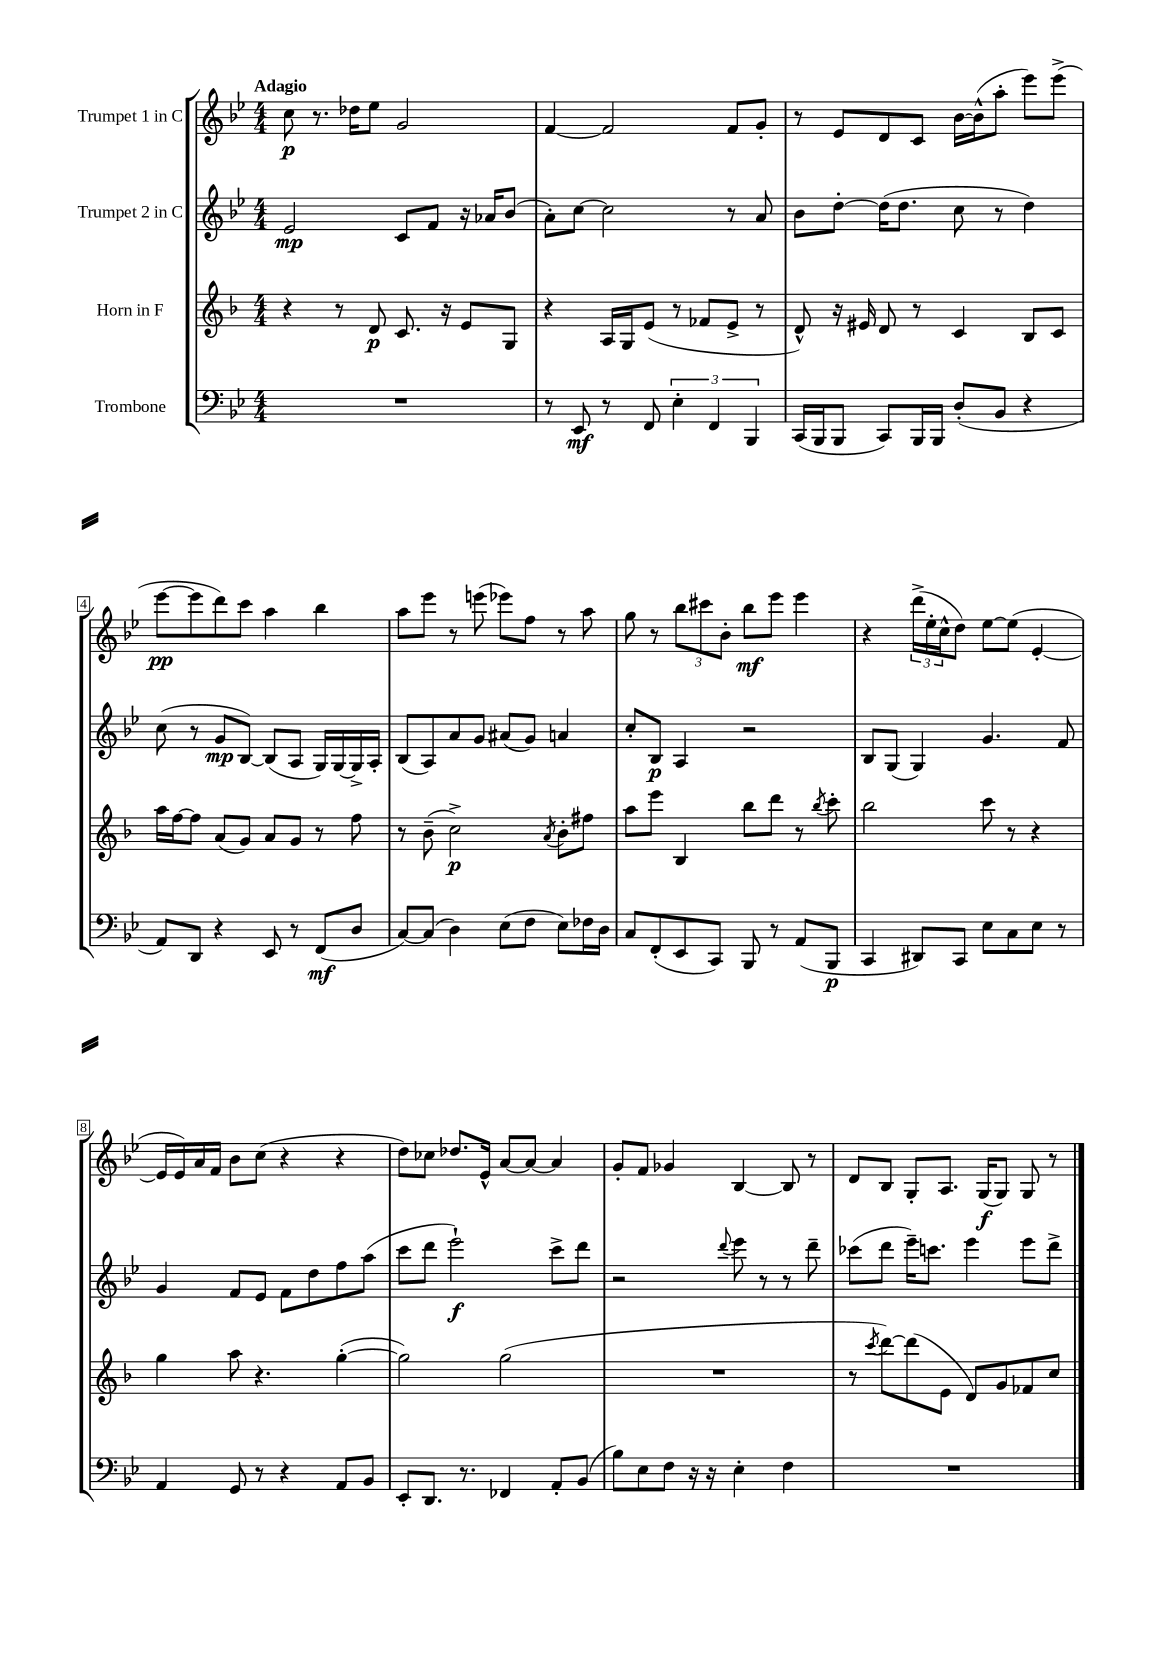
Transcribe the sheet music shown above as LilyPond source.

<<
\new StaffGroup <<
\new Staff = "s0" \with { instrumentName = "Trumpet 1 in C" } {
    \clef treble \key bes \major \numericTimeSignature \time 4/4 \tempo "Adagio"
    c''8\p r8. des''16 ees''8 g'2 |
    f'4~ f'2 f'8 g'8-. |
    r8 ees'8 d'8 c'8 bes'16~ bes'16-^( a''8-. ees'''8) ees'''8->( |
    ees'''8~\pp ees'''8 d'''8) c'''8 a''4 bes''4 |
    a''8 ees'''8 r8 e'''8( ees'''8) f''8 r8 a''8 |
    g''8 r8 \tuplet 3/2 { bes''8 cis'''8 bes'8-. } bes''8\mf ees'''8 ees'''4 |
    r4 \tuplet 3/2 { d'''16->( ees''16-. c''16-^ } d''8) ees''8~ ees''8( ees'4~-. |
    ees'16 ees'16) a'16 f'16 bes'8 c''8( r4 r4 |
    d''8) ces''8 des''8. ees'16-^ a'8~ a'8~ a'4 |
    g'8-. f'8 ges'4 bes4~ bes8 r8 |
    d'8 bes8 g8-. a8. g16\f( g8) g8 r8 \bar "|." |
}
\new Staff = "s1" \with { instrumentName = "Trumpet 2 in C" } {
    \clef treble \key bes \major \numericTimeSignature \time 4/4
    ees'2\mp c'8 f'8 r16 aes'16 bes'8( |
    a'8-.) c''8~ c''2 r8 a'8 |
    bes'8 d''8~-. d''16( d''8. c''8 r8 d''4) |
    c''8( r8 g'8\mp bes8~) bes8( a8 g16) g16~ g16-> a16-. |
    bes8( a8) a'8 g'8 ais'8( g'8) a'4 |
    c''8-. bes8\p a4 r2 |
    bes8 g8( g4) g'4. f'8 |
    g'4 f'8 ees'8 f'8 d''8 f''8 a''8( |
    c'''8 d'''8 ees'''2-!\f) c'''8-> d'''8 |
    r2 \appoggiatura { d'''8 } ees'''8 r8 r8 d'''8-- |
    ces'''8( d'''8 ees'''16--) c'''8. ees'''4 ees'''8 d'''8-> \bar "|." |
}
\new Staff = "s2" \with { instrumentName = "Horn in F" } {
    \clef treble \key f \major \numericTimeSignature \time 4/4
    r4 r8 d'8\p c'8. r16 e'8 g8 |
    r4 a16 g16 e'8( r8 fes'8 e'8-> r8 |
    d'8-^) r16 eis'16 d'8 r8 c'4 bes8 c'8 |
    a''16 f''16~ f''8 a'8( g'8) a'8 g'8 r8 f''8 |
    r8 bes'8--( c''2->\p) \acciaccatura { a'8 } bes'8-. fis''8 |
    a''8 e'''8 bes4 bes''8 d'''8 r8 \acciaccatura { bes''8 } c'''8-. |
    bes''2 c'''8 r8 r4 |
    g''4 a''8 r4. g''4~-.( |
    g''2) g''2( |
    R1 |
    r8 \acciaccatura { c'''8 } d'''8~) d'''8( e'8 d'8) g'8 fes'8 c''8 \bar "|." |
}
\new Staff = "s3" \with { instrumentName = "Trombone" } {
    \clef bass \key bes \major \numericTimeSignature \time 4/4
    R1 |
    r8 ees,8\mf r8 f,8 \tuplet 3/2 { ees4-. f,4 bes,,4 } |
    c,16( bes,,16 bes,,8 c,8) bes,,16 bes,,16 d8-.( bes,8 r4 |
    a,8) d,8 r4 ees,8 r8 f,8\mf( d8 |
    c8~) c8( d4) ees8( f8 ees8) fes16 d16 |
    c8 f,8-.( ees,8 c,8) bes,,8 r8 a,8( bes,,8\p |
    c,4 dis,8) c,8 ees8 c8 ees8 r8 |
    a,4 g,8 r8 r4 a,8 bes,8 |
    ees,8-. d,8. r8. fes,4 a,8-. bes,8( |
    bes8) ees8 f8 r16 r16 ees4-. f4 |
    R1 \bar "|." |
}
>>
>>
\layout { \context { \Score \override BarNumber.stencil = #(make-stencil-boxer 0.1 0.3 ly:text-interface::print) } }
